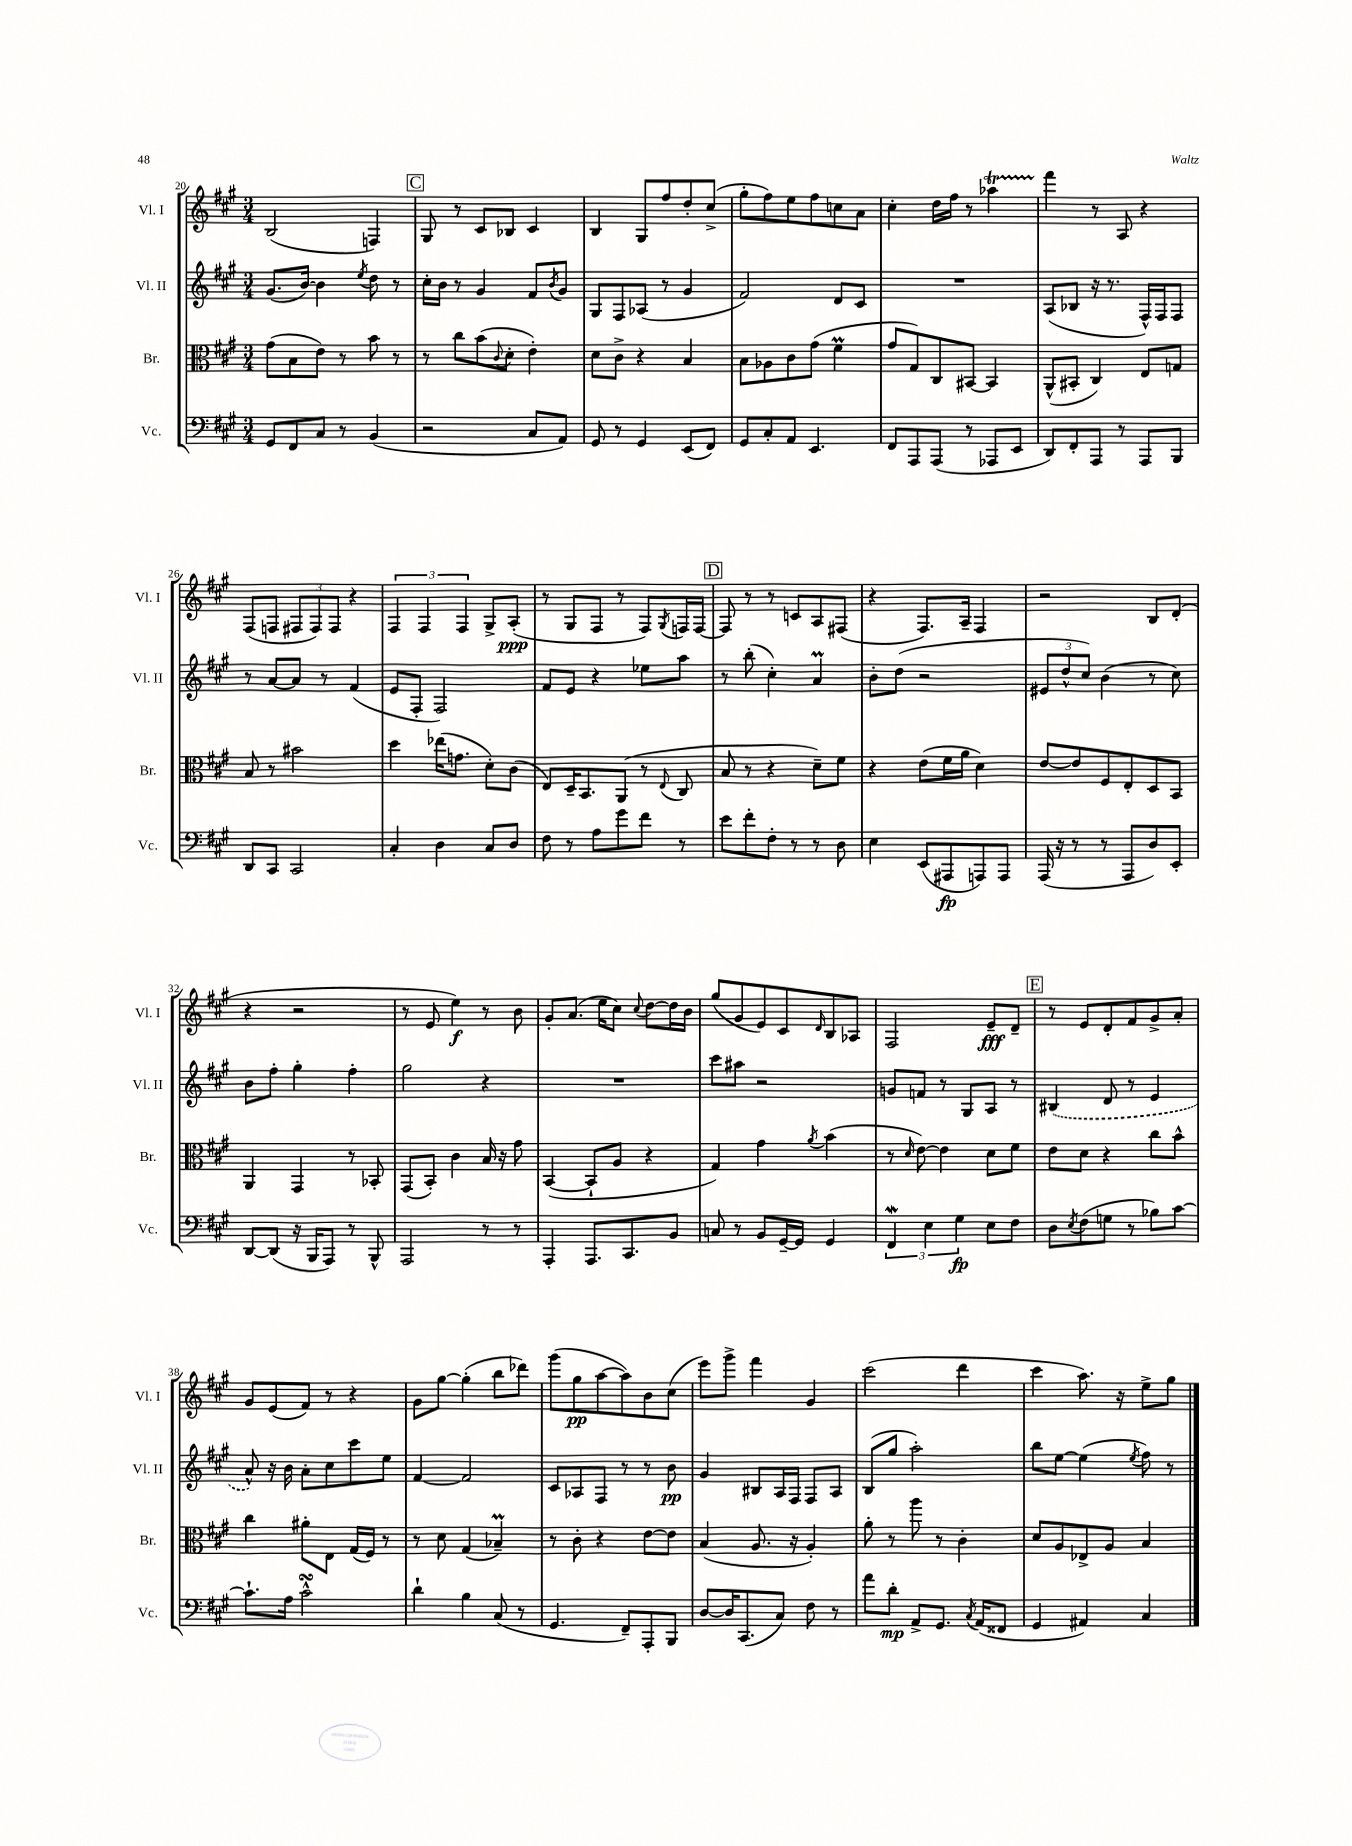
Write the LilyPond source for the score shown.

<<
\new StaffGroup <<
\new Staff = "s0" \with { instrumentName = "Vl. I" shortInstrumentName = "Vl. I" } {
    \clef treble \key a \major \numericTimeSignature \time 3/4
    b2( f4) |
    \mark \markup { \box "C" } gis8 r8 cis'8 bes8 cis'4 |
    b4 gis8 fis''8 d''8-. cis''8->( |
    gis''8-. fis''8) e''8 fis''8 c''8 a'8 |
    cis''4-. d''16 fis''16 r8 aes''4\startTrillSpan |
    fis'''4\stopTrillSpan r8 a8 r4 |
    fis8( f8 \tuplet 3/2 { fis8 fis8) fis8 } r4 |
    \tuplet 3/2 { fis4 fis4 fis4 } gis8-> a8-.\ppp( |
    r8 gis8 fis8 r8 fis8) \acciaccatura { gis8 } f16 f16~ |
    \mark \markup { \box "D" } f8 r8 r8 c'8 a8 fis8( |
    r4 fis8.) a16-- fis4 |
    r2 b8 d'8-.( |
    r4 r2 |
    r8 e'8 e''4\f) r8 b'8 |
    gis'8-. a'8.( e''16 cis''8) \appoggiatura { cis''8 } d''8~ d''16 b'16 |
    gis''8( gis'8 e'8) cis'8 \grace { d'16 } b8 aes8 |
    fis2 e'8--\fff d'8-- |
    \mark \markup { \box "E" } r8 e'8 d'8-. fis'8 gis'8-> a'8-. |
    gis'8 e'8( fis'8) r8 r4 |
    gis'8 gis''8~ gis''4-.( b''8 des'''8) |
    gis'''8( gis''8\pp a''8~ a''8) b'8 cis''8( |
    e'''8) gis'''8-> fis'''4 gis'4 |
    cis'''2( d'''4 |
    cis'''4 a''8.) r16 e''8-> gis''8 \bar "|." |
}
\new Staff = "s1" \with { instrumentName = "Vl. II" shortInstrumentName = "Vl. II" } {
    \clef treble \key a \major \numericTimeSignature \time 3/4
    gis'8.( b'16~) b'4 \acciaccatura { e''8 } d''8 r8 |
    \mark \markup { \box "C" } cis''16-. b'16 r8 gis'4 fis'8 \acciaccatura { b'8 } gis'8 |
    gis8 fis8 aes8( r8 gis'4 |
    fis'2) d'8 cis'8 |
    R2. |
    a8( bes8 r16 r8. fis16-^) fis16 fis8 |
    r8 a'8~ a'8 r8 fis'4( |
    e'8 fis8-. fis2) |
    fis'8 e'8 r4 ees''8 a''8 |
    \mark \markup { \box "D" } r8 b''8-.( cis''4-.) a'4\prall |
    b'8-. d''8( r2 |
    \tuplet 3/2 { eis'8 d''8-^ cis''8) } b'4( r8 cis''8) |
    b'8 fis''8-. gis''4-. fis''4-. |
    gis''2 r4 |
    R2. |
    cis'''8 ais''8 r2 |
    g'8 f'8 r8 gis8 a8 r8 |
    \mark \markup { \box "E" } \once \slurDashed bis4( d'8 r8 e'4 |
    a'8-^) r16 b'16 a'8-. cis''8 cis'''8 e''8 |
    fis'4~ fis'2 |
    cis'8 aes8 fis8 r8 r8 b'8\pp |
    gis'4 bis8 a16 fis16 fis8 a8 |
    b8( gis''8 a''2-.) |
    b''8 e''8~ e''4( \acciaccatura { e''8 } fis''8) r8 \bar "|." |
}
\new Staff = "s2" \with { instrumentName = "Br." shortInstrumentName = "Br." } {
    \clef alto \key a \major \numericTimeSignature \time 3/4
    gis'8( b8 e'8) r8 b'8 r8 |
    \mark \markup { \box "C" } r8 cis''8 b'8( \appoggiatura { cis'8 } d'8-. e'4-.) |
    d'8 cis'8-> r4 b4 |
    b8 aes8 cis'8 gis'8( fis'4\prall |
    gis'8 gis8) cis8 bis,8~ bis,4 |
    a,8-^( bis,8-. cis4) e8 g8 |
    b8 r8 bis'2 |
    d''4 ees''16( g'8. d'8-.) cis'8( |
    e8) d16-- b,8. a,8( r8 \appoggiatura { e8 } cis8 |
    \mark \markup { \box "D" } b8 r8 r4 d'8--) fis'8 |
    r4 e'8( fis'16 a'16 d'4) |
    e'8~ e'8 fis8 e8-. d8 b,8 |
    a,4 gis,4 r8 bes,8-. |
    gis,8( b,8-.) cis'4 b16 r16 gis'8 |
    b,4~( b,8-! a8 r4 |
    gis4) gis'4 \acciaccatura { a'8 } b'4( |
    r8 \grace { d'16 } e'8~) e'4 d'8 fis'8 |
    \mark \markup { \box "E" } e'8 d'8 r4 cis''8 b'8-^ |
    cis''4 ais'8-. e8 gis16( fis16) r8 |
    r8 d'8 gis4( bes4--\prall) |
    r8 cis'8-. r4 e'8~ e'8 |
    b4( a8. r16 a4-.) |
    a'8-. r8 a''8 r8 cis'4-. |
    d'8 a8 ees8-> a8 b4 \bar "|." |
}
\new Staff = "s3" \with { instrumentName = "Vc." shortInstrumentName = "Vc." } {
    \clef bass \key a \major \numericTimeSignature \time 3/4
    gis,8 fis,8 cis8 r8 b,4( |
    \mark \markup { \box "C" } r2 cis8 a,8) |
    gis,8 r8 gis,4 e,8( fis,8) |
    gis,8 cis8-. a,8 e,4. |
    fis,8 a,,8 a,,8( r8 aes,,8 e,8 |
    d,8) fis,8-. a,,8 r8 a,,8 b,,8 |
    d,8 cis,8 cis,2 |
    cis4-. d4 cis8 d8 |
    fis8 r8 a8 gis'8 fis'8 r8 |
    \mark \markup { \box "D" } e'8 fis'8-. fis8-. r8 r8 d8 |
    e4 e,8( ais,,8\fp a,,8) a,,8 |
    a,,16( r16 r8 r8 a,,8 d8) e,8-. |
    d,8~ d,8( r16 b,,16 a,,8) r8 b,,8-^ |
    a,,2 r8 r8 |
    a,,4-. a,,8. cis,8. b,8 |
    c8 r8 b,8 gis,16~-- gis,16 gis,4 |
    \tuplet 3/2 { fis,4\mordent e4 gis4\fp } e8 fis8 |
    \mark \markup { \box "E" } d8 \acciaccatura { e8 } fis8( g8 r8 bes8) cis'8~ |
    cis'8.-! a16 cis'2-^\turn |
    d'4-! b4 cis8( r8 |
    gis,4. fis,8--) a,,8-. b,,8 |
    d8~ d16 cis,8.( cis8) fis8 r8 |
    a'8 d'8-.\mp a,8-> gis,8. \acciaccatura { cis8 } a,16( fisis,8 |
    gis,4 ais,4) cis4 \bar "|." |
}
>>
>>
\layout { \context { \Score currentBarNumber = #20 } }
